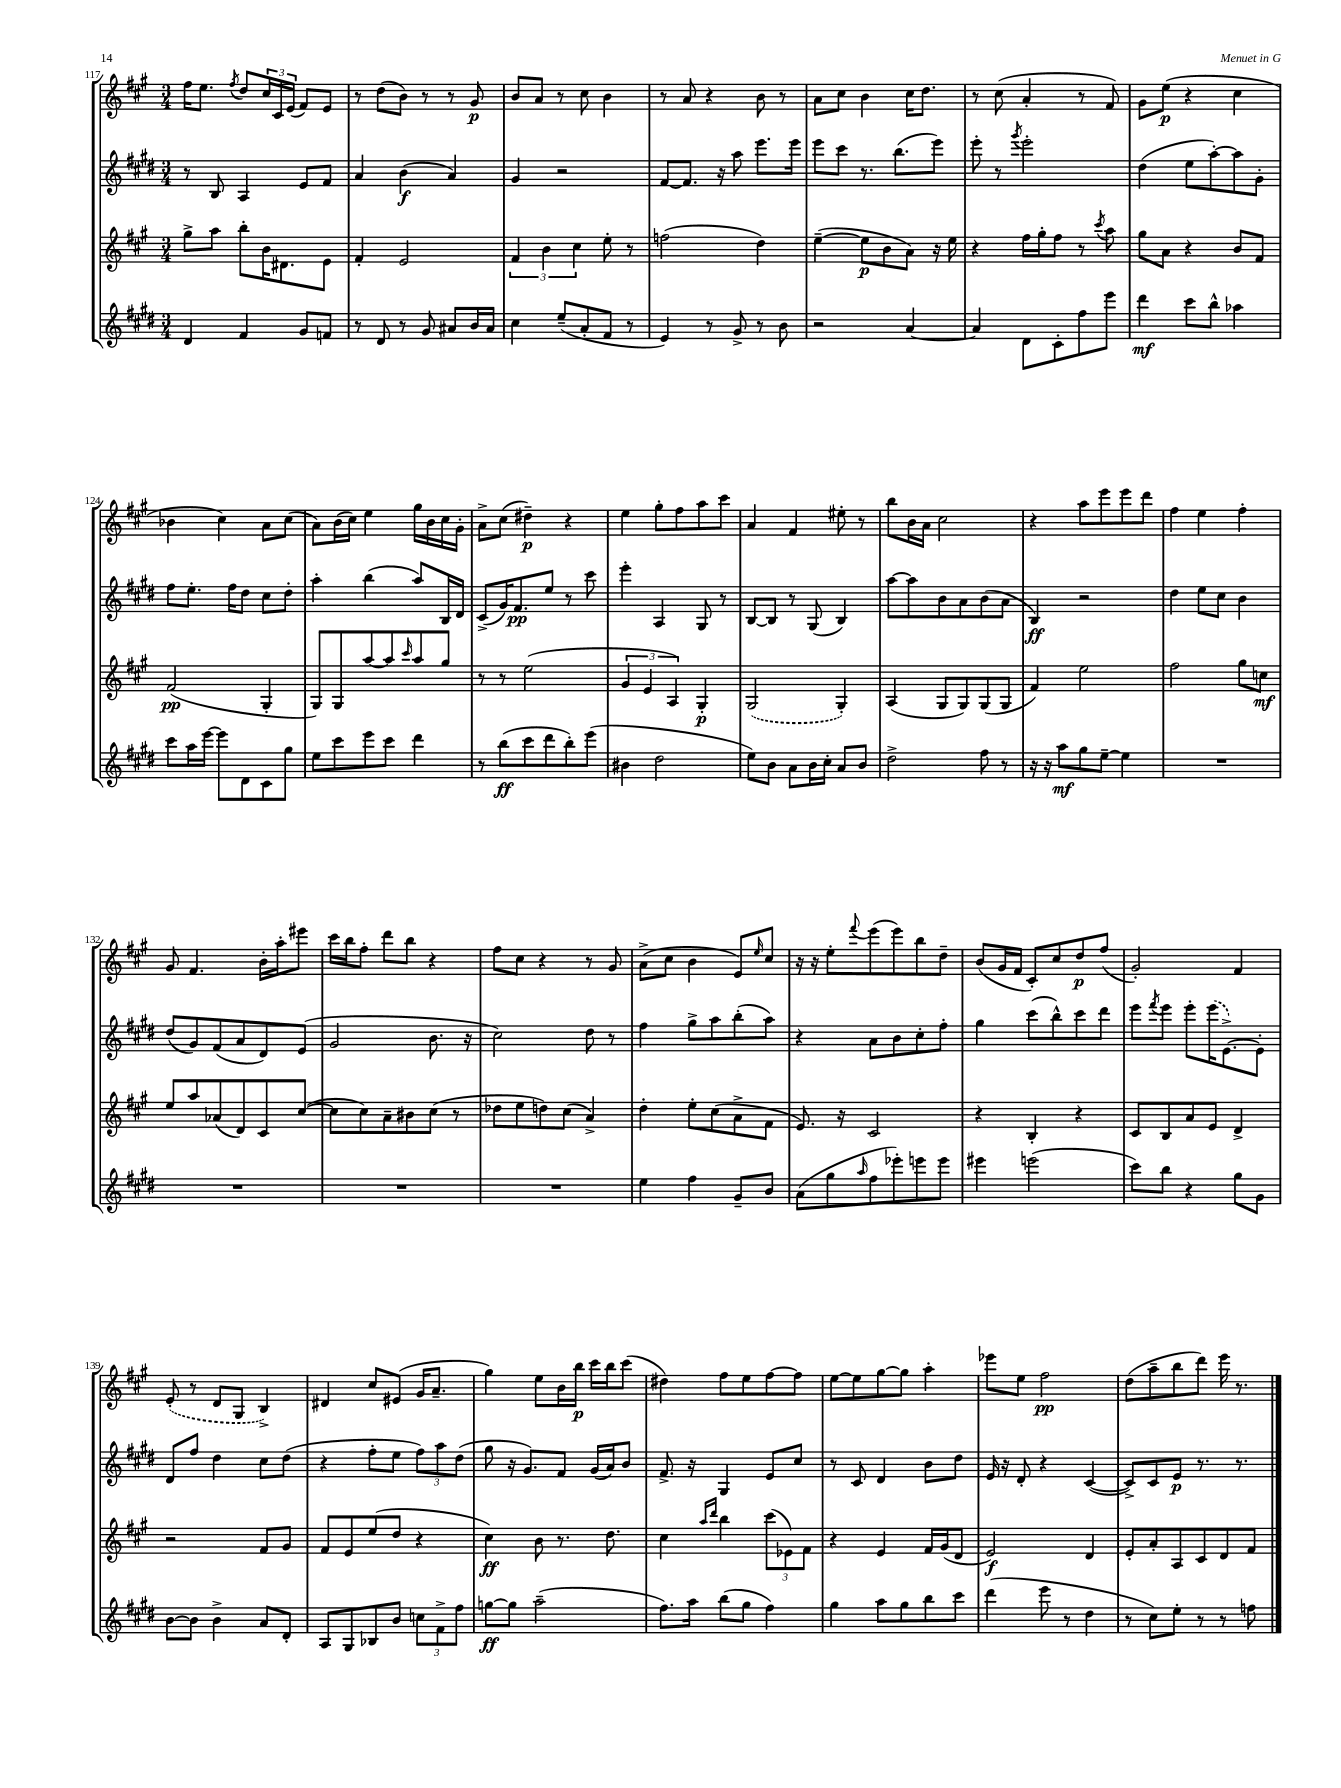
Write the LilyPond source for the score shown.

<<
\new StaffGroup <<
\new Staff = "s0" {
    \clef treble \key a \major \numericTimeSignature \time 3/4
    fis''16 e''8. \acciaccatura { fis''8 } d''8 \tuplet 3/2 { cis''16 cis'16 e'16( } fis'8) e'8 |
    r8 d''8( b'8) r8 r8 gis'8\p |
    b'8 a'8 r8 cis''8 b'4 |
    r8 a'8 r4 b'8 r8 |
    a'8 cis''8 b'4 cis''16 d''8. |
    r8 cis''8( a'4-. r8 fis'8) |
    gis'8 e''8\p( r4 cis''4 |
    bes'4 cis''4) a'8 cis''8( |
    a'8) b'16( cis''16) e''4 gis''16 b'16 cis''16 gis'16-. |
    a'8-> cis''8( dis''4--\p) r4 |
    e''4 gis''8-. fis''8 a''8 cis'''8 |
    a'4 fis'4 eis''8-. r8 |
    b''8 b'16 a'16 cis''2 |
    r4 a''8 e'''8 e'''8 d'''8 |
    fis''4 e''4 fis''4-. |
    gis'8 fis'4. b'16-. a''16-. eis'''8 |
    cis'''16 b''16 fis''8-. d'''8 b''8 r4 |
    fis''8 cis''8 r4 r8 gis'8 |
    a'8->( cis''8 b'4 e'8) \grace { e''16 } cis''8 |
    r16 r16 e''8-. \appoggiatura { fis'''8 } e'''8( e'''8) b''8 d''8-- |
    b'8( gis'16 fis'16 cis'8-.) cis''8 d''8\p fis''8( |
    gis'2-.) fis'4 |
    \once \slurDashed e'8-.( r8 d'8 gis8 b4->) |
    dis'4 cis''8 eis'8( gis'16 a'8.-- |
    gis''4) e''8 b'16 b''16\p cis'''16 b''16 cis'''8( |
    dis''4) fis''8 e''8 fis''8~ fis''8 |
    e''8~ e''8 gis''8~ gis''8 a''4-. |
    ees'''8 e''8 fis''2\pp |
    d''8( a''8-- b''8 d'''8) e'''16 r8. \bar "|." |
}
\new Staff = "s1" {
    \clef treble \key e \major \numericTimeSignature \time 3/4
    r8 b8 a4 e'8 fis'8 |
    a'4 b'4\f( a'4) |
    gis'4 r2 |
    fis'8~ fis'8. r16 a''8 e'''8. e'''16 |
    e'''8 cis'''8 r8. b''8.( e'''8) |
    e'''8-. r8 \acciaccatura { gis'''8 } e'''2-. |
    dis''4( e''8 a''8~-.) a''8 gis'8-. |
    fis''8 e''8.-. fis''16 dis''8 cis''8 dis''8-. |
    a''4-. b''4( a''8) b16 dis'16 |
    cis'8->( gis'16) fis'8.\pp e''8 r8 cis'''8 |
    e'''4-. a4 gis8 r8 |
    b8~ b8 r8 gis8( b4) |
    a''8~ a''8 b'8 a'8 b'8( a'8 |
    b4\ff) r2 |
    dis''4 e''8 cis''8 b'4 |
    dis''8( gis'8) fis'8( a'8 dis'8) e'8( |
    gis'2 b'8. r16 |
    cis''2) dis''8 r8 |
    fis''4 gis''8-> a''8 b''8-.( a''8) |
    r4 a'8 b'8 cis''8-. fis''8-. |
    gis''4 cis'''8( b''8-^) cis'''8 dis'''8 |
    e'''8 \acciaccatura { fis'''8 } e'''8 e'''8-. \once \slurDashed e'''16( e'8.~->) e'8-. |
    dis'8 fis''8 dis''4 cis''8 dis''8( |
    r4 fis''8-. e''8 \tuplet 3/2 { fis''8) a''8 dis''8( } |
    gis''8 r16 gis'8.) fis'8 gis'16( a'16) b'8 |
    fis'8.-> r16 gis4 e'8 cis''8 |
    r8 cis'8 dis'4 b'8 dis''8 |
    e'16 r16 dis'8-. r4 cis'4~( |
    cis'8->) cis'8 e'8\p r8. r8. \bar "|." |
}
\new Staff = "s2" {
    \clef treble \key a \major \numericTimeSignature \time 3/4
    gis''8-> a''8 b''8-. b'16 dis'8. e'8 |
    fis'4-. e'2 |
    \tuplet 3/2 { fis'4 b'4 cis''4 } e''8-. r8 |
    f''2( d''4) |
    e''4~--( e''8\p b'8 a'8) r16 e''16 |
    r4 fis''16 gis''16-. fis''8 r8 \acciaccatura { cis'''8 } a''8 |
    gis''8 a'8 r4 b'8 fis'8 |
    fis'2\pp( gis4-. |
    gis8) gis8 a''8~ a''8 \grace { cis'''16 } a''8 gis''8 |
    r8 r8 e''2( |
    \tuplet 3/2 { gis'4 e'4 a4) } gis4-.\p |
    \once \slurDashed gis2( gis4-.) |
    a4( gis8 gis8) gis8( gis8 |
    fis'4) e''2 |
    fis''2 gis''8 c''8\mf |
    e''8 a''8 aes'8( d'8) cis'8 cis''8~( |
    cis''8 cis''8) a'8-- bis'8 cis''8( r8 |
    des''8 e''8 d''8) cis''8( a'4->) |
    d''4-. e''8-. cis''8( a'8-> fis'8 |
    e'8.) r16 cis'2 |
    r4 b4-. r4 |
    cis'8 b8 a'8 e'8 d'4-> |
    r2 fis'8 gis'8 |
    fis'8 e'8 e''8( d''8 r4 |
    cis''4\ff) b'8 r8. d''8. |
    cis''4 \grace { a''16 d'''16 } b''4 \tuplet 3/2 { cis'''8( ees'8) fis'8 } |
    r4 e'4 fis'16 gis'16( d'8 |
    e'2\f) d'4 |
    e'8-. a'8-. a8 cis'8 d'8 fis'8 \bar "|." |
}
\new Staff = "s3" {
    \clef treble \key e \major \numericTimeSignature \time 3/4
    dis'4 fis'4 gis'8 f'8 |
    r8 dis'8 r8 gis'8 ais'8 b'16 ais'16 |
    cis''4 e''8--( a'8-. fis'8 r8 |
    e'4) r8 gis'8-> r8 b'8 |
    r2 a'4~ |
    a'4 dis'8 cis'8-. fis''8 e'''8 |
    dis'''4\mf cis'''8 b''8-^ aes''4 |
    cis'''8 a''16 e'''16~ e'''8 dis'8 cis'8 gis''8 |
    e''8 cis'''8 e'''8 cis'''8 dis'''4 |
    r8 b''8\ff( cis'''8 dis'''8 b''8-.) e'''8( |
    bis'4 dis''2 |
    e''8) b'8 a'8 b'16 cis''16-. a'8 b'8 |
    dis''2-> fis''8 r8 |
    r16 r16 a''8\mf gis''8 e''8~-- e''4 |
    R2. |
    R2. |
    R2. |
    R2. |
    e''4 fis''4 gis'8-- b'8 |
    a'8( gis''8 \grace { a''16 } fis''8 ees'''8-.) e'''8 e'''8 |
    eis'''4 e'''2( |
    cis'''8) b''8 r4 gis''8 gis'8 |
    b'8~ b'8 b'4-> a'8 dis'8-. |
    a8 gis8 bes8 b'8 \tuplet 3/2 { c''8 fis'8-> fis''8 } |
    g''8~\ff g''8 a''2--( |
    fis''8.) a''16 b''8( gis''8 fis''4) |
    gis''4 a''8 gis''8 b''8 cis'''8 |
    dis'''4( e'''8 r8 dis''4 |
    r8 cis''8) e''8-. r8 r8 f''8 \bar "|." |
}
>>
>>
\layout { \context { \Score currentBarNumber = #117 } }
